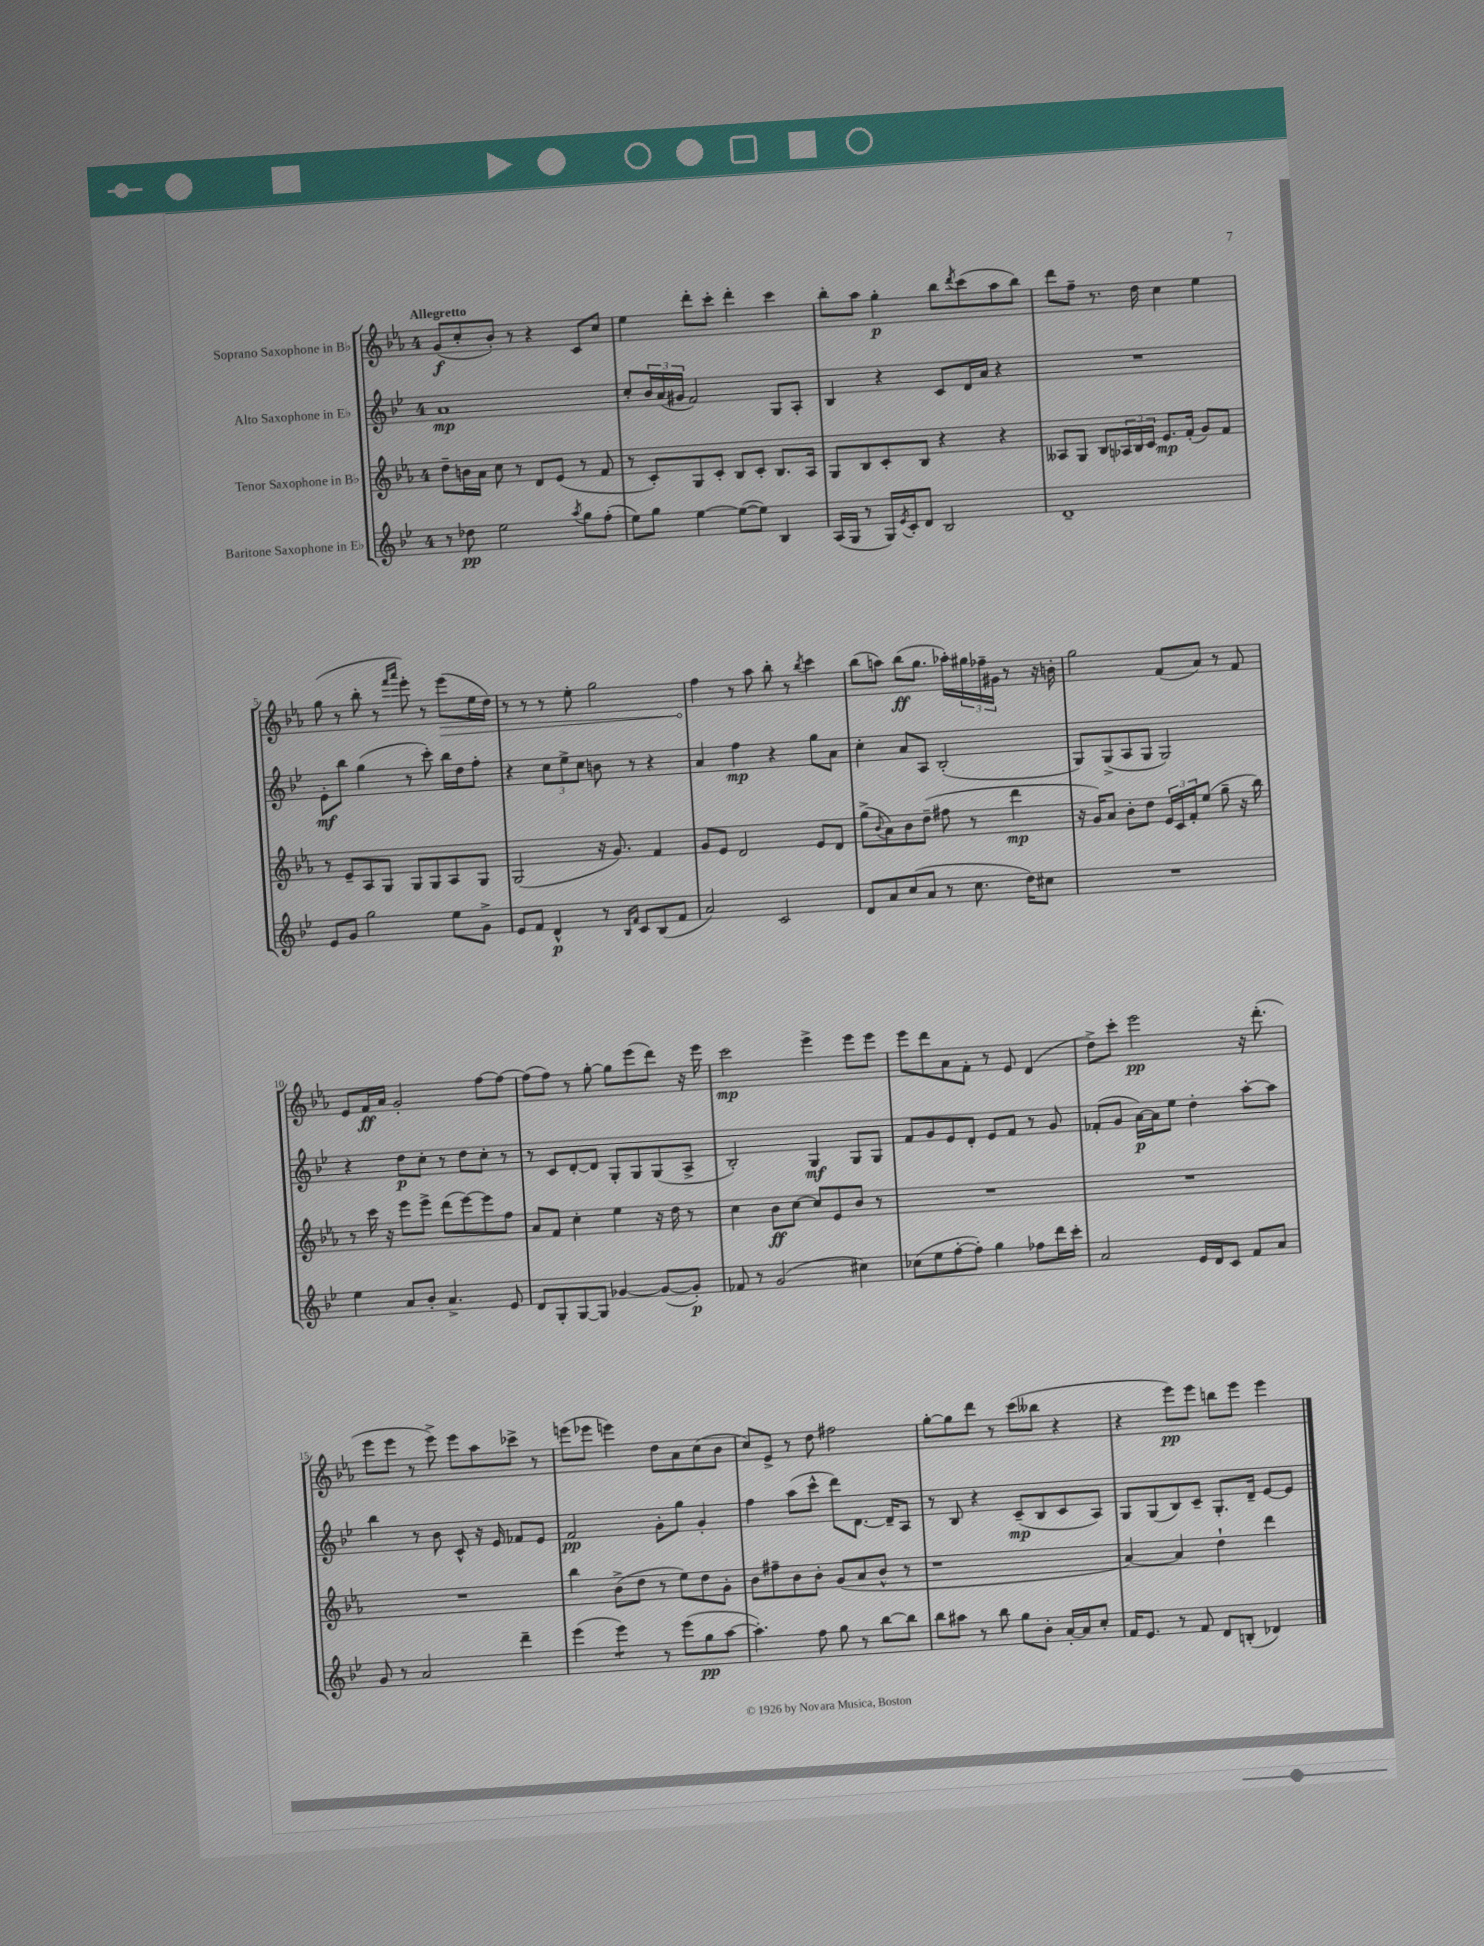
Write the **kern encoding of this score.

**kern	**kern	**kern	**kern
*staff4	*staff3	*staff2	*staff1
*clefG2	*clefG2	*clefG2	*clefG2
*k[b-e-]	*k[b-e-a-]	*k[b-e-]	*k[b-e-a-]
*M4/4	*M4/4	*M4/4	*M4/4
8r	8dd~	1a	(8g
8dd-	16b	.	8cc'
.	16a-	.	.
2ee-	8cc	.	8b-')
.	8r	.	8r
.	8d	.	4r
.	(8e-	.	.
8qaa	.	.	.
8gg	8r	.	8c
(8ff'	8f	.	8cc
=	=	=	=
8ee-)	8r	8cc'	4ee-
8gg	8c')	24b-	.
.	.	(24a	.
.	.	24g#	.
[4ee-	8G	2f)	8ddd'
.	8c'	.	8ccc'
(8ee-_	8B-	.	4ddd'
8ee-])	8c'	.	.
4B-	8.B-	8G	4ccc
.	.	8A'	.
.	16A-	.	.
=	=	=	=
(16A	8G	4B-	8bb-'
16G	.	.	.
8r	8B-	.	8aa-
16G)	8c'	4r	4gg'
8qe-	.	.	.
16c'	.	.	.
8d	8B-	.	.
2B-	4r	8c	8bb-
.	.	.	8qddd
.	.	16d	(8ccc
.	.	16a	.
.	4r	4r	8aa-
.	.	.	8bb-)
=	=	=	=
1d~	8A--	1r	8ddd
.	8G	.	8ff~
.	8B-	.	8.r
.	24A-	.	.
.	24B-	.	.
.	.	.	16dd
.	24c	.	.
.	8.e-	.	4cc
.	(16f'	.	.
.	8g)	.	4ee-
.	8f	.	.
=	=	=	=
8e-	8r	8e-'	(8gg
8g	8e-~	8bb-	8r
2gg	8A-	(4gg	8bb-'
.	8G	.	8r
.	.	.	16qqfff
.	.	.	16qqaaa-
.	8G	8r	8eee-')
.	8G	8ccc')	8r
8ee-	8A-	16bb-	(8eee-
.	.	16dd	.
8g^	8G	8ff'	16ee-
.	.	.	16dd)
=	=	=	=
8e-	(2G	4r	8r
8f	.	.	8r
4d^^	.	12cc	8r
.	.	12ee-^	.
.	.	.	8ee-'
.	.	12cc	.
8r	16r	8b	2gg
.	8.g)	.	.
16qqB-	.	.	.
16qqf	.	.	.
8c	.	8r	.
(8B-	4f	4r	.
8f	.	.	.
=	=	=	=
2a)	8g	4a	4ff
.	8e-	.	.
.	2d	4ff	8r
.	.	.	8aa-
2c	.	4r	8bb-'
.	.	.	8r
.	.	.	8qbb-
.	8e-	8gg	4ccc
.	8d	8a	.
=	=	=	=
8d	(8gg^	4cc'	(8bb-
.	8qqb-	.	.
8a	8a-)	.	8aa)
(8cc	8b-	8a	(8bb-
8a	(8dd~	8A	8.gg
8r	8ff#	(2B-'	.
.	.	.	16aa-')
8.cc	8r	.	24gg#
.	.	.	24ff-~
.	.	.	24g#
.	4ddd	.	8r
16dd)	.	.	.
8cc#	.	.	16r
.	.	.	16b'
=	=	=	=
1r	16r	8G)	2gg
.	16g)	.	.
.	8a-	(8G^	.
.	8b-'	8A	.
.	8dd	8G	.
.	24e-	2G)	(8f
.	24c	.	.
.	24f'	.	.
.	(8ee-	.	8a-)
.	8gg~	.	8r
.	16r	.	8f
.	16bb-)	.	.
=	=	=	=
4ee-	8r	4r	8e-
.	16ccc	.	16f
.	16r	.	16a-
8a	8eee-	8dd	2g'
8b-'	8eee-^	8cc'	.
4.a^	(8ddd	8r	.
.	[8eee-)	8dd	.
.	8eee-]	8cc'	[8ff
8e-	8ff	8r	8ff_
=	=	=	=
8d	8a-	8r	(8ff]
8G'	8f	8c	8ff)
[8G	4cc'	[8d'	8r
8G]	.	8d]	[8gg'
[4g-	4ee-	8G'	8gg]
.	.	8G	(8eee-
(8g-_	16r	(8G	8ddd)
.	16dd	.	.
8g-'])	8r	8A^	16r
.	.	.	16eee-
=	=	=	=
8f-	4cc	2B-')	2ccc
8r	.	.	.
(2g	8b-	.	.
.	[8cc	.	.
.	8cc]	4G	4eee-^
.	8e-	.	.
4cc#)	8b-	8G	8eee-
.	8r	8G	8eee-
=	=	=	=
(8cc-	1r	8f	8eee-
8ee-	.	8g	8ddd
[8ff'	.	8e-	8a-
8ff'])	.	8d'	8f'
4gg	.	8e-	8r
.	.	8f	8e-
8ff-	.	8r	(4d
16ddd	.	8g	.
16ccc'	.	.	.
=	=	=	=
2a	1r	(8f-'	8dd^)
.	.	8g	8ccc'
.	.	[16a)	2eee-
.	.	16a]	.
.	.	8ee-	.
16e-	.	4dd'	.
16d	.	.	.
8c	.	.	.
8f	.	[8aa'	16r
.	.	.	(8.ddd'
8a	.	8aa]	.
=	=	=	=
8g	1r	4bb-	8eee-
8r	.	.	8eee-
2a	.	8r	8r
.	.	8b-	8eee-^)
.	.	8c^^	8eee-
.	.	16r	8aa-
.	.	16e-	.
4ddd~	.	8f-	8ccc-^
.	.	8e-	8r
=	=	=	=
(4eee-	4bb-	2f	(8eee
.	.	.	8eee-
4eee-)	(8b-^	.	4eee)
.	8dd	.	.
8r	8r	8g'	8dd
(8eee-	8ee-)	8gg	8a-
8gg	8dd	4g'	(8cc
[8aa	8g'	.	8b-
=	=	=	=
4.aa'])	8b-	4ff	8cc)
.	8ff#~	.	8e-^
.	8b-	(8aa	8r
8ff	8b-'	8ccc^^	8dd
8gg	(8g	8ddd)	2ff#
8r	8a-	[8.d	.
[8bb-	8b-^^	.	.
.	.	16d~]	.
8bb-]	8r	8A	.
=	=	=	=
8bb-	1r	8r	[8gg'
8aa#	.	8B-	8gg]
8r	.	4r	8ddd
8bb-	.	.	8r
8gg	.	(8c~	(8ccc
8b-'	.	8B-	8bb--
[16a'	.	8c	4r
16a]	.	.	.
8cc'	.	8A)	.
=	=	=	=
16f	[4a-)	8G	4r
8.e-	.	.	.
.	.	(8G	.
8r	4a-]	8B-)	8eee-)
8f	.	8c~	8eee-
8d	4dd`	8.G'	8bb
(8B'	.	.	8eee-
.	.	16d~	.
4d-)	4ddd	[8e-	4eee-
.	.	8e-]	.
==	==	==	==
*-	*-	*-	*-
